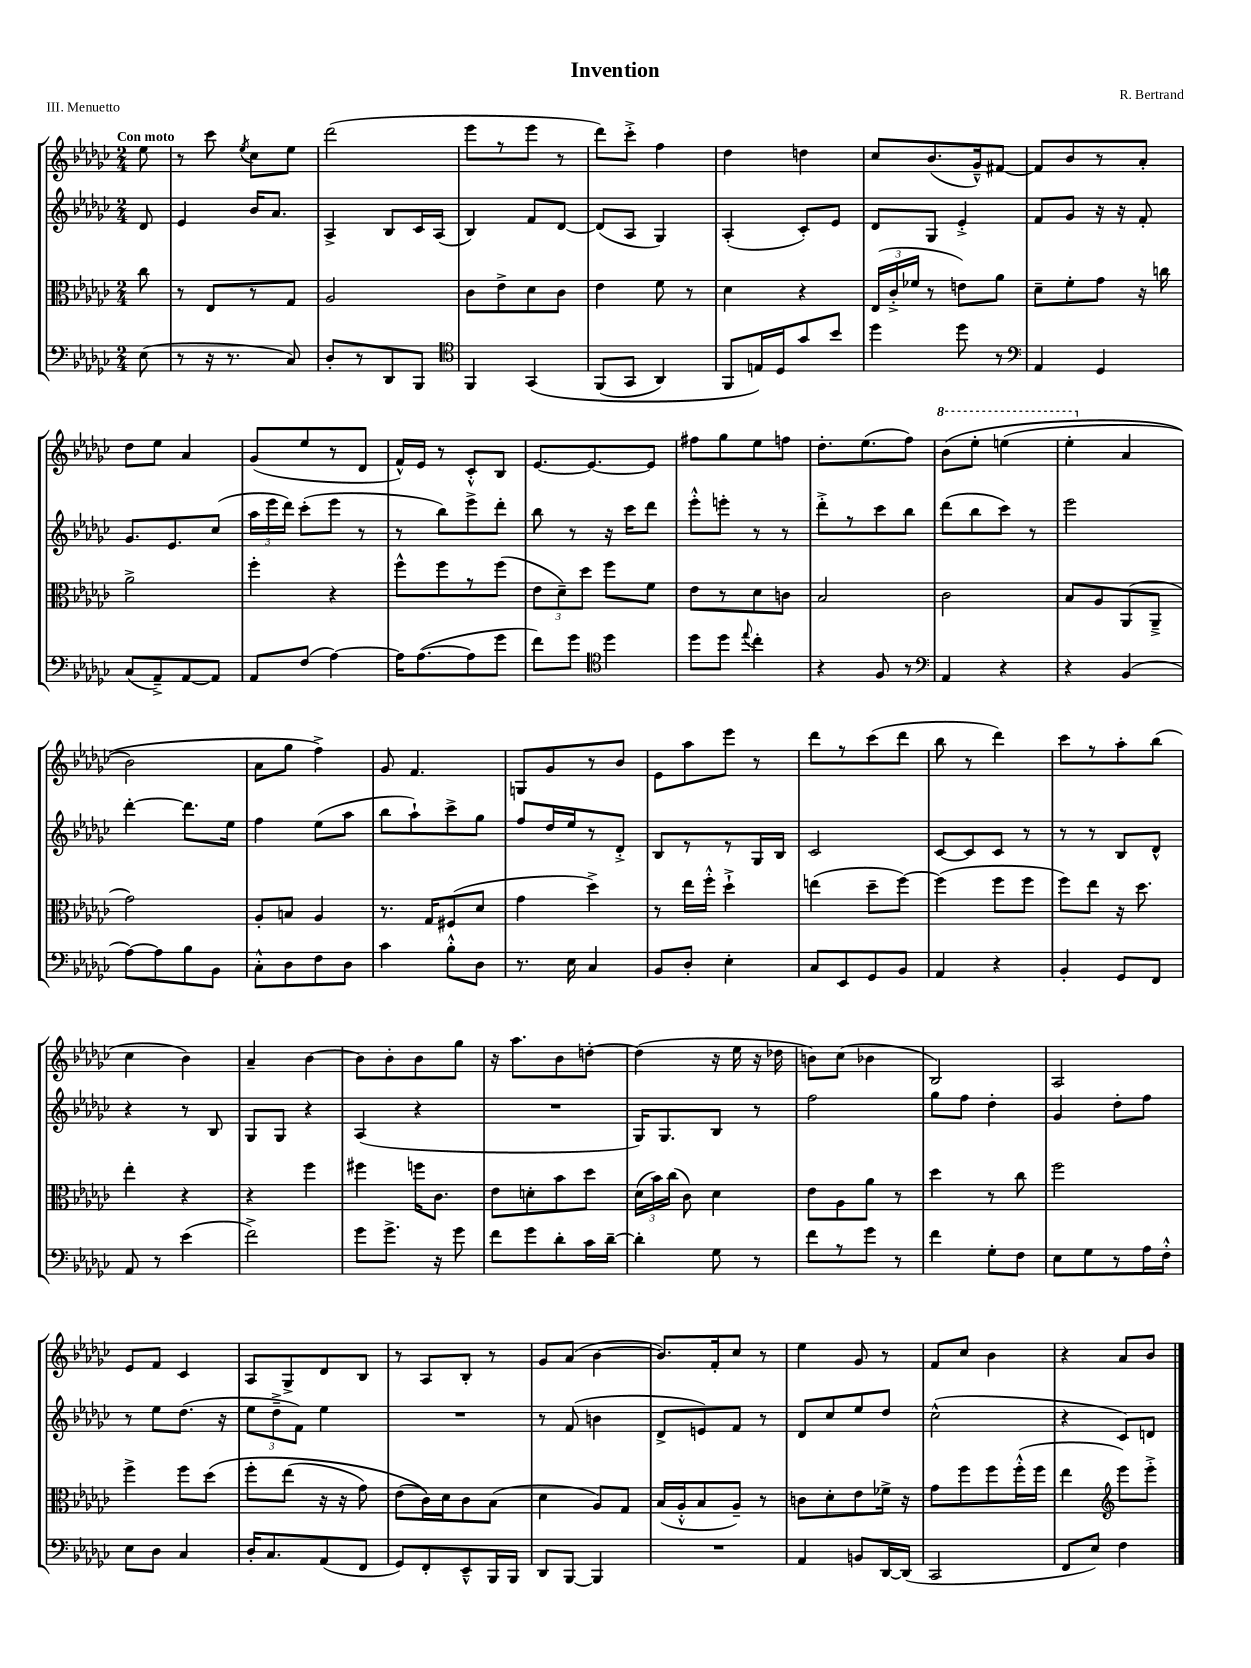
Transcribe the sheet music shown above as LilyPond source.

\header { title = "Invention" composer = "R. Bertrand" piece = "III. Menuetto" }
<<
\new StaffGroup <<
\new Staff = "s0" {
    \clef treble \key ges \major \numericTimeSignature \time 2/4 \partial 8 \tempo "Con moto"
    \autoBeamOff ees''8 |
    r8 ces'''8 \acciaccatura { ees''8 } ces''8[ ees''8] |
    des'''2( |
    ees'''8[ r8 ees'''8] r8 |
    des'''8[) ces'''8]-.-> f''4 |
    des''4 d''4 |
    ces''8[ bes'8.( ges'16---^) fis'8]~ |
    fis'8[ bes'8 r8 aes'8]-. |
    des''8[ ees''8] aes'4 |
    ges'8[( ees''8 r8 des'8] |
    f'16[-^) ees'16] r8 ces'8[-.-^ bes8] |
    ees'8.[~ ees'8.~ ees'8] |
    fis''8[ ges''8 ees''8 f''8] |
    des''8.[-. ees''8.( f''8]) |
    \ottava #1 bes''8[\( ees'''8]-. e'''4( |
    ees'''4-. \ottava #0 aes'4 |
    bes'2) |
    aes'8[ ges''8] f''4->\) |
    ges'8 f'4. |
    g8[ ges'8 r8 bes'8] |
    ees'8[ aes''8 ees'''8] r8 |
    des'''8[ r8 ces'''8( des'''8] |
    bes''8 r8 des'''4) |
    ces'''8[ r8 aes''8-. bes''8]( |
    ces''4 bes'4) |
    aes'4-- bes'4~ |
    bes'8[ bes'8-. bes'8 ges''8] |
    r16 aes''8.[ bes'8 d''8]~-. |
    d''4( r16 ees''16 r16 des''16 |
    b'8[) ces''8]( bes'4 |
    bes2) |
    aes2 |
    ees'8[ f'8] ces'4 |
    aes8[ ges8-> des'8 bes8] |
    r8 aes8[ bes8]-. r8 |
    ges'8[ aes'8]( bes'4~ |
    bes'8.[) f'16-. ces''8] r8 |
    ees''4 ges'8 r8 |
    f'8[ ces''8] bes'4 |
    r4 aes'8[ bes'8] \bar "|." |
}
\new Staff = "s1" {
    \clef treble \key ges \major \numericTimeSignature \time 2/4 \partial 8
    \autoBeamOff des'8 |
    ees'4 bes'16[ aes'8.] |
    aes4-> bes8[ ces'16 aes16]( |
    bes4) f'8[ des'8]~ |
    des'8[( aes8] ges4) |
    aes4-.( ces'8[-.) ees'8] |
    des'8[ ges8] ees'4-.-> |
    f'8[ ges'8] r16 r16 f'8-. |
    ges'8.[ ees'8. ces''8]( |
    \tuplet 3/2 { aes''16[ ees'''16 des'''16]) } ces'''8[-.( ees'''8] r8 |
    r8 bes''8[) ees'''8-> des'''8]-. |
    bes''8 r8 r16 ces'''16[ des'''8] |
    ees'''8[-.-^ e'''8]-. r8 r8 |
    des'''8[-.-> r8 ces'''8 bes''8] |
    des'''8[( bes''8 ces'''8]) r8 |
    ees'''2 |
    des'''4~-. des'''8.[ ees''16] |
    f''4 ees''8[( aes''8] |
    bes''8[ aes''8-!) ces'''8-> ges''8] |
    f''8[ des''16 ees''16 r8 des'8]-.-> |
    bes8[ r8 r8 ges16 bes16] |
    ces'2 |
    ces'8[~ ces'8 ces'8] r8 |
    r8 r8 bes8[ des'8]-^ |
    r4 r8 bes8 |
    ges8[ ges8] r4 |
    aes4( r4 |
    R2 |
    ges16[) ges8. bes8] r8 |
    f''2 |
    ges''8[ f''8] des''4-. |
    ges'4 des''8[-. f''8] |
    r8 ees''8[ des''8.]( r16 |
    \tuplet 3/2 { ees''8[ des''8---> f'8]) } ees''4 |
    R2 |
    r8 f'8( b'4 |
    des'8[-> e'8) f'8] r8 |
    des'8[ ces''8 ees''8 des''8] |
    ces''2-^( |
    r4 ces'8[) d'8] \bar "|." |
}
\new Staff = "s2" {
    \clef alto \key ges \major \numericTimeSignature \time 2/4 \partial 8
    \autoBeamOff ces''8 |
    r8 ees8[ r8 ges8] |
    aes2 |
    ces'8[ ees'8-> des'8 ces'8] |
    ees'4 f'8 r8 |
    des'4 r4 |
    \tuplet 3/2 { ees16[( ces'16-.-> fes'16] } r8 e'8[) aes'8] |
    des'8[-- f'8-. ges'8] r16 c''16 |
    aes'2-> |
    f''4-. r4 |
    f''8[-^ f''8 r8 f''8]( |
    \tuplet 3/2 { ees'8[ des'8--) des''8] } f''8[ f'8] |
    ees'8[ r8 des'8 c'8] |
    bes2 |
    ces'2 |
    bes8[ aes8 aes,8( aes,8]---> |
    ges'2) |
    aes8[-. b8] aes4 |
    r8. ges16[ fis8( des'8] |
    ges'4 des''4->) |
    r8 ees''16[ f''16]-.-^ des''4-!-> |
    e''4( des''8[-- f''8]~) |
    f''4( f''8[ f''8] |
    f''8[) ees''8] r16 des''8. |
    ees''4-. r4 |
    r4 f''4 |
    fis''4 f''16[ ces'8.] |
    ees'8[ d'8-. bes'8 des''8] |
    \tuplet 3/2 { des'16[( bes'16) ces''16]( } ces'8) des'4 |
    ees'8[ aes8 aes'8] r8 |
    des''4 r8 ces''8 |
    f''2 |
    f''4-> f''8[ des''8]\( |
    f''8[-. ees''8]( r16 r16 ges'8) |
    ees'8[( ces'16)\) des'16 ces'8 bes8]( |
    des'4 aes8[) ges8] |
    bes16[( aes16-.-^ bes8 aes8]--) r8 |
    c'8[ des'8-. ees'8 fes'16]-> r16 |
    ges'8[ f''8 f''8 f''16-.-^( f''16] |
    ees''4 \clef treble ees'''8[) ees'''8]-.-> \bar "|." |
}
\new Staff = "s3" {
    \clef bass \key ges \major \numericTimeSignature \time 2/4 \partial 8
    \autoBeamOff ees8( |
    r8 r16 r8. ces8) |
    des8[-. r8 des,8 bes,,8] |
    \clef tenor f,4 ges,4\( |
    f,8[( ges,8] aes,4) |
    f,8[ e16\) des16 ges'8 bes'8] |
    des''4 des''8 r8 |
    \clef bass aes,4 ges,4 |
    ces8[( aes,8--->) aes,8~ aes,8] |
    aes,8[ f8]( aes4~) |
    aes16[ aes8.~( aes8 ges'8] |
    f'8[) ges'8] \clef tenor des''4 |
    des''8[ des''8] \appoggiatura { ees''8 } ces''4-. |
    r4 f8 r8 |
    \clef bass aes,4 r4 |
    r4 bes,4( |
    aes8[~) aes8 bes8 bes,8] |
    ces8[-.-^ des8 f8 des8] |
    ces'4 bes8[-.-^ des8] |
    r8. ees16 ces4 |
    bes,8[ des8]-. ees4-. |
    ces8[ ees,8 ges,8 bes,8] |
    aes,4 r4 |
    bes,4-. ges,8[ f,8] |
    aes,8 r8 ees'4( |
    f'2->) |
    ges'8[ ges'8.]-> r16 ges'8 |
    f'8[ ges'8 des'8-. ces'16 des'16]~-- |
    des'4-. ges8 r8 |
    f'8[ r8 ges'8] r8 |
    f'4 ges8[-. f8] |
    ees8[ ges8 r8 aes16 f16]-.-^ |
    ees8[ des8] ces4 |
    des16[-. ces8. aes,8( f,8] |
    ges,8[) f,8-. ees,8---^ bes,,16 bes,,16] |
    des,8[ bes,,8]~ bes,,4 |
    R2 |
    aes,4 b,8[ des,16~ des,16]( |
    ces,2 |
    f,8[ ees8]) f4 \bar "|." |
}
>>
>>
\layout { \context { \Score \remove "Bar_number_engraver" } }
